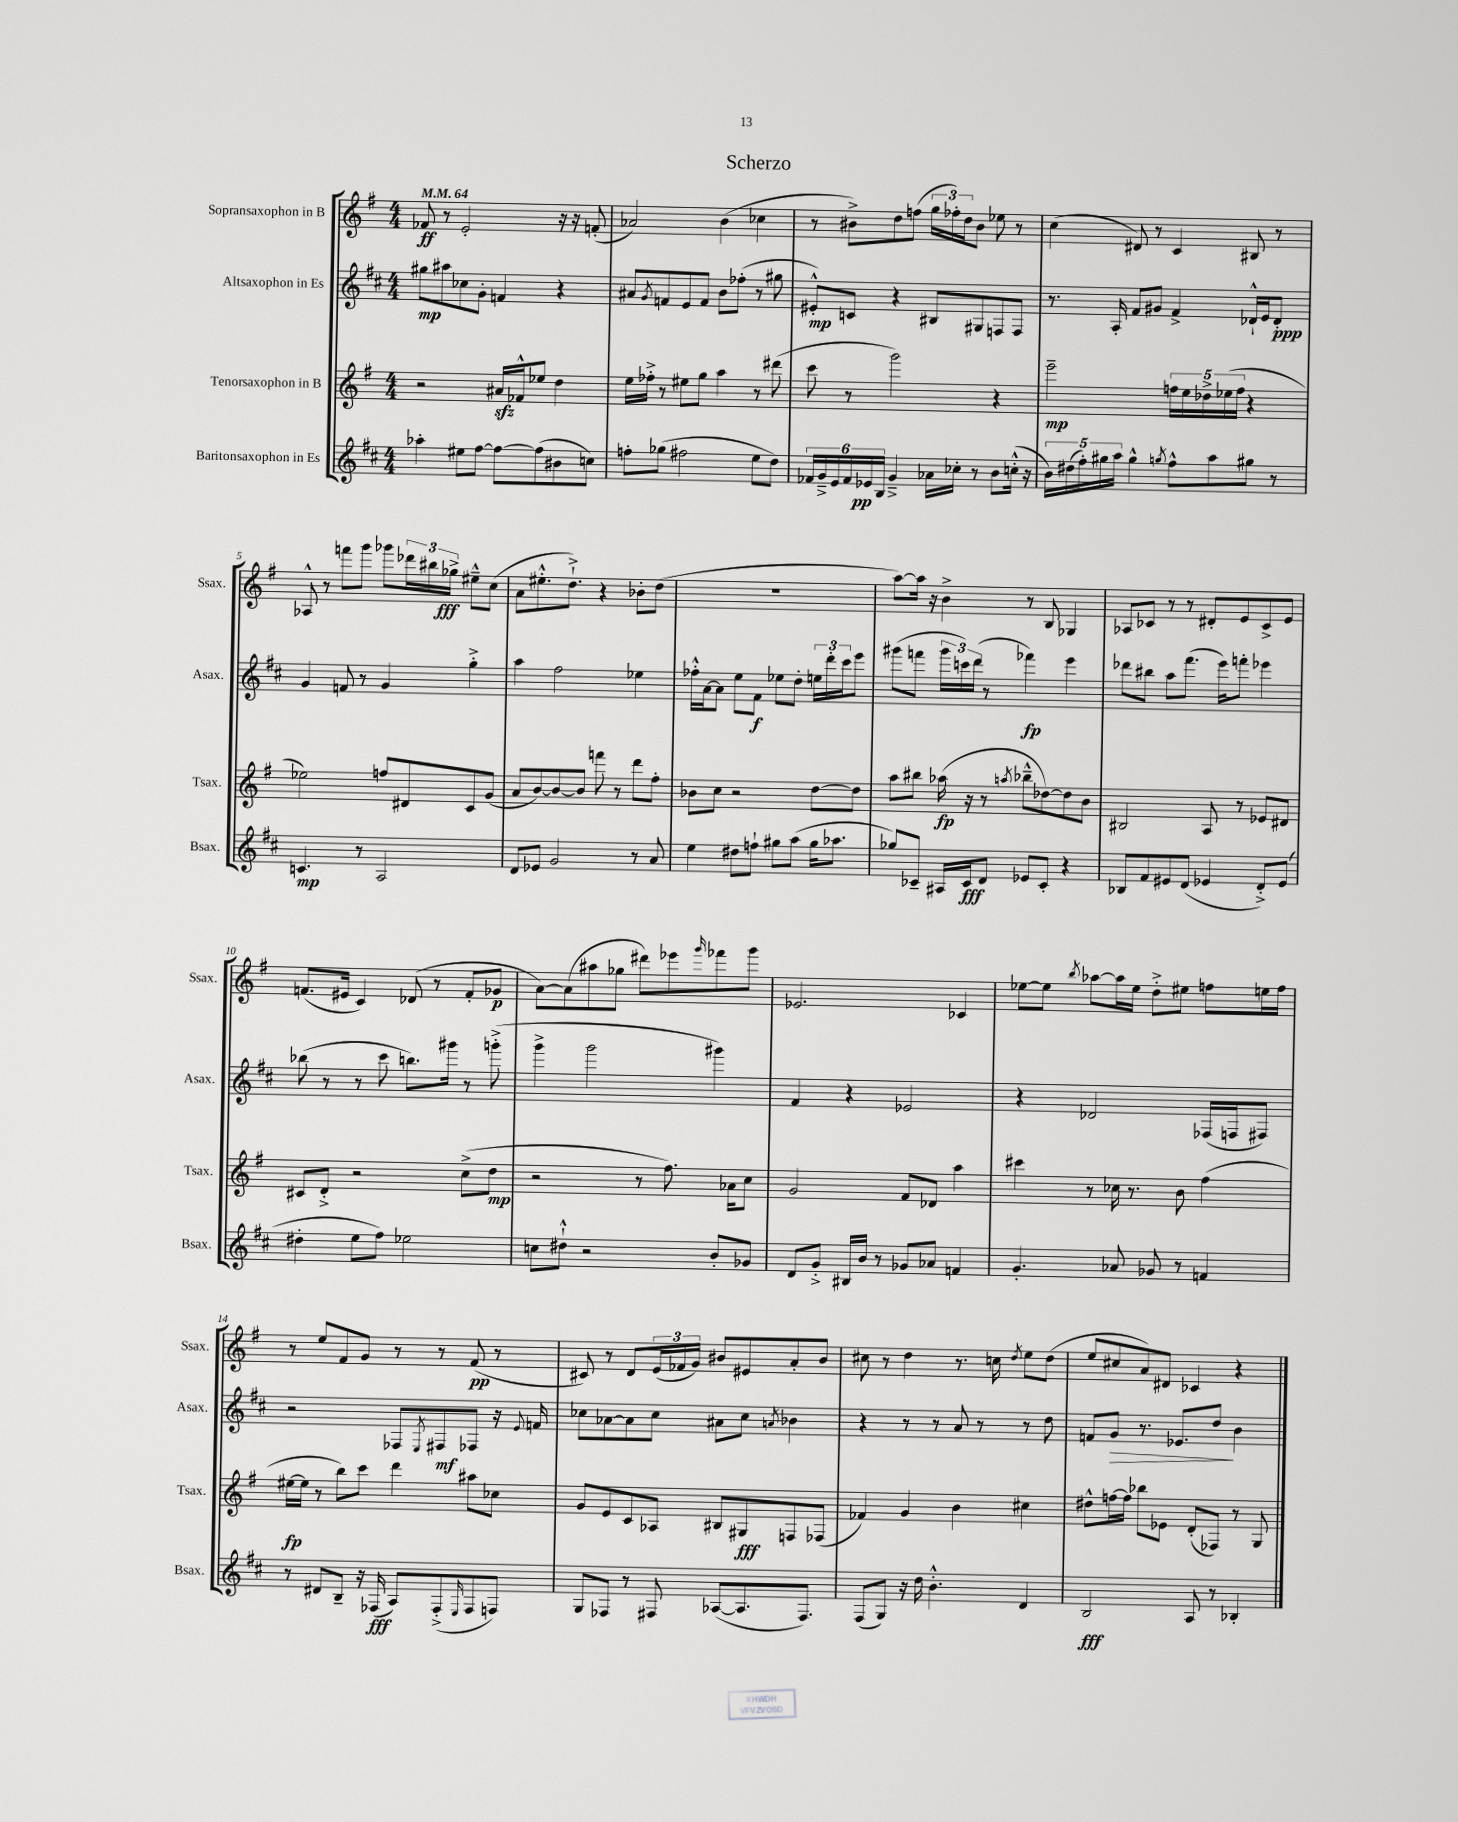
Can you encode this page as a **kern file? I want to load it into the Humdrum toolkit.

**kern	**dynam	**kern	**dynam	**kern	**dynam	**kern	**dynam
*part4	*part4	*part3	*part3	*part2	*part2	*part1	*part1
*staff4	*staff4	*staff3	*staff3	*staff2	*staff2	*staff1	*staff1
*I"Baritonsaxophon in Es	*	*I"Tenorsaxophon in B	*	*I"Altsaxophon in Es	*	*I"Sopransaxophon in B	*
*I'Bsax.	*	*I'Tsax.	*	*I'Asax.	*	*I'Ssax.	*
*clefG2	*	*clefG2	*	*clefG2	*	*clefG2	*
*k[f#c#]	*	*k[f#]	*	*k[f#c#]	*	*k[f#]	*
*M4/4	*	*M4/4	*	*M4/4	*	*M4/4	*
*MM64	*	*MM64	*	*MM64	*	*MM64	*
=1	=1	=1	=1	=1	=1	=1	=1
4aa-X'\	.	2r	.	8gg#X\L	mp	8f-X/	ff
.	.	.	.	8aa#X\	.	8r	.
8ee#X\L	.	.	.	8cc-X\	.	2e'/	.
[8ff#\J	.	.	.	8g'\J	.	.	.
8ff#\L_	.	16a#Xzz/LL	.	4fn/	.	.	.
.	.	16f-X^^/J	.	.	.	.	.
(8ff#\]	.	8ee-X/J	.	.	.	.	.
8b#X\	.	4dd\	.	4r	.	16r	.
.	.	.	.	.	.	16r	.
8ccn\J)	.	.	.	.	.	(8fn'/	.
=2	=2	=2	=2	=2	=2	=2	=2
8ffn'\L	.	16ee\LL	.	8a#X/L	.	2a-X/)	.
.	.	16ff-X'^\JJ	.	.	.	.	.
.	.	.	.	8qg/	.	.	.
(8gg-X\J	.	8r	.	8fn/	.	.	.
2ff#X\	.	8ee#X\L	.	8e/	.	.	.
.	.	8gg\J	.	8f/J	.	.	.
.	.	4aa\	.	8b\L	.	(4b\	.
.	.	.	.	(8ff-X'\J	.	.	.
8ee\L	.	8r	.	8r	.	4cc-X\	.
8dd\J)	.	(8ddd#X\	.	8gg#X\	.	.	.
=3	=3	=3	=3	=3	=3	=3	=3
24f-X/LL	.	8ccc\	.	8e#X'^^/L)	mp	8r	.
24g~^/	.	.	.	.	.	.	.
24e/	.	.	.	.	.	.	.
24f-/	.	8r	.	8cn/J	.	8b#X^\L)	.
24e-X/	pp	.	.	.	.	.	.
24B/JJ	.	.	.	.	.	.	.
4g~^/	.	2ggg\)	.	4r	.	8dd\	.
.	.	.	.	.	.	(8ffn\J	.
16a-X\LL	.	.	.	8B#X/L	.	24gg\LL	.
.	.	.	.	.	.	24ff-X'\)	.
16cc-X'\JJ	.	.	.	.	.	.	.
.	.	.	.	.	.	24dd\J	.
8r	.	.	.	8G#X/	.	8b#\J	.
8b\L	.	4r	.	8Fn/	.	8ee-X\	.
(16ccn'^^\Jk	.	.	.	8F/J	.	8r	.
16r	.	.	.	.	.	.	.
=4	=4	=4	=4	=4	=4	=4	=4
20b\LL)	.	2eee~\	mp	8.r	.	(4cc\	.
(20dd#X\	.	.	.	.	.	.	.
20ff#'\)	.	.	.	.	.	.	.
20gg#X\	.	.	.	.	.	.	.
.	.	.	.	16A'/	.	.	.
20aa\JJ	.	.	.	.	.	.	.
4gg#^^\	.	.	.	8f#/L	.	8d#X/)	.
.	.	.	.	8g#X/J	.	8r	.
8qggn/	.	.	.	.	.	.	.
8ff#^^\L	.	20ffn\LL	.	4f#^/	.	4c/	.
.	.	20ee\	.	.	.	.	.
.	.	20dd-X^\	.	.	.	.	.
8aa\	.	.	.	.	.	.	.
.	.	(20ee-X\	.	.	.	.	.
.	.	20ff\JJ	.	.	.	.	.
8gg#X\J	.	4r	.	16d-X`^^/LL	.	8B#X/	.
.	.	.	.	16e/J	.	.	.
8r	.	.	.	8d-'/J	ppp	8r	.
!!LO:LB:g=z
=5	=5	=5	=5	=5	=5	=5	=5
4.cn/	mp	2ee-X\)	.	4g/	.	8A-X^^/	.
.	.	.	.	.	.	8r	.
.	.	.	.	8fn/	.	8fffn\L	.
8r	.	.	.	8r	.	8ggg\J	.
2A/	.	8ffn/L	.	4g/	.	8ggg-X\L	.
.	.	8d#X/	.	.	.	24ddd-X\L	.
.	.	.	.	.	.	24bb#X\	.
.	.	.	.	.	.	24gg-X^\JJ	fff
.	.	8c/	.	4gg'^\	.	8ee#X~^^\L	.
.	.	(8g/J	.	.	.	(8cc\J	.
=6	=6	=6	=6	=6	=6	=6	=6
8d/L	.	8a/L	.	4aa\	.	8a\L	.
8e-X/J	.	[8b/)	.	.	.	8.ee#X'^^\	.
2g/	.	8b/_	.	2ff#\	.	.	.
.	.	.	.	.	.	8.dd`^\J)	.
.	.	8b/J]	.	.	.	.	.
.	.	8fffn\	.	.	.	4r	.
.	.	8r	.	.	.	.	.
8r	.	8ddd\L	.	4ee-X\	.	8b-X'\L	.
8a/	.	8ff#'\J	.	.	.	(8dd\J	.
=7	=7	=7	=7	=7	=7	=7	=7
4ee\	.	8b-X\L	.	16ff-X'^^\LL	.	1r	.
.	.	.	.	[16a\J	.	.	.
.	.	8cc\J	.	8a\J]	.	.	.
8dd#X\L	.	2r	.	8ee\L	.	.	.
8ffn`\J	.	.	.	8f#\J	f	.	.
8gg#X\L	.	.	.	8ee-X\L	.	.	.
(8aa\J	.	.	.	8dd'\J	.	.	.
16gg#\KL	.	[8dd\L	.	24een\LL	.	.	.
.	.	.	.	24ddd'\	.	.	.
8.aa-X\J	.	.	.	.	.	.	.
.	.	.	.	24ccc#\J	.	.	.
.	.	8dd\J]	.	8eee\J	.	.	.
=8	=8	=8	=8	=8	=8	=8	=8
8gg-X/L)	.	8aa\L	.	(8ggg#X\L	.	[8aa\L)	.
8c-X~/J	.	8bb#X\J	.	8fffn\J	.	16aa\Jk]	.
.	.	.	.	.	.	16r	.
16A#X/LL	.	(16aa-X\	fp	24ggg#\LL	.	4b^\	.
.	.	.	.	24cccn\)	.	.	.
16c-/J	fff	16r	.	.	.	.	.
.	.	.	.	(24ddd\JJ	.	.	.
8d/J	.	8r	.	8r	.	.	.
.	.	8qaan/	.	.	.	.	.
8e-X/L	.	8bb-X~^^\L	.	4fff-X\)	fp	8r	.
8c-'/J	.	[8dd-X\)	.	.	.	8B/	.
4r	.	8dd-\]	.	4eee\	.	4G-X/	.
.	.	8b\J	.	.	.	.	.
=9	=9	=9	=9	=9	=9	=9	=9
8B-X/L	.	2B#X/	.	8ddd-X\L	.	8A-X/L	.
8f#/	.	.	.	8bb#X\J	.	8c-X/J	.
8e#X/	.	.	.	8aa\L	.	8r	.
(8d/J	.	.	.	(8.fff#\J	.	8r	.
4e-X/	.	8A/	.	.	.	8d#X'/L	.
.	.	.	.	16eee\KL)	.	.	.
.	.	8r	.	8fffn'\J	.	8e/	.
8d'^/L)	.	8e-X/L	.	4eee-X\	.	8c-^/	.
(8e-/J	.	8d#X/J	.	.	.	8e/J	.
!!LO:LB:g=z
=10	=10	=10	=10	=10	=10	=10	=10
4dd#X'\	.	8c#X/L	.	(8bb-X\	.	(8.fn/L	.
.	.	8d'^/J	.	8r	.	.	.
.	.	.	.	.	.	16e#X/Jk	.
8ee\L	.	2r	.	8r	.	4c/)	.
8ff#\J)	.	.	.	8ccc#\	.	.	.
2ee-X\	.	.	.	8.bbn\L)	.	(8d-X/	.
.	.	.	.	.	.	8r	.
.	.	.	.	16ggg#X\Jk	.	.	.
.	.	(8cc^\L	.	8r	.	8f'/L	.
.	.	8dd\J	mp	(8gggn'^\	.	8g-X/J	p
=11	=11	=11	=11	=11	=11	=11	=11
8ccn\L	.	2r	.	4ggg^\	.	[8a\L)	.
8dd#X`^^\J	.	.	.	.	.	(8a\]	.
2r	.	.	.	2ggg\	.	8aa#X\	.
.	.	.	.	.	.	8gg-X\J	.
.	.	8r	.	.	.	8ddd#X\L)	.
.	.	8.ff#\)	.	.	.	8eee-X\	.
.	.	.	.	.	.	16qqggg/	.
8b'/L	.	.	.	4ggg#X\)	.	8fff-X\	.
.	.	16a-X\KL	.	.	.	.	.
8g-X/J	.	8cc\J	.	.	.	8ggg\J	.
=12	=12	=12	=12	=12	=12	=12	=12
8d/L	.	2g/	.	4f#/	.	2.e-X/	.
8g'^/J	.	.	.	.	.	.	.
16B#X/LL	.	.	.	4r	.	.	.
16b/JJ	.	.	.	.	.	.	.
8r	.	.	.	.	.	.	.
8g-X/L	.	8f#/L	.	2e-X/	.	.	.
8a-X/J	.	8d-X/J	.	.	.	.	.
4fn/	.	4aa\	.	.	.	4c-X/	.
=13	=13	=13	=13	=13	=13	=13	=13
4.g'/	.	4ccc#X\	.	4r	.	[8ee-X\L	.
.	.	.	.	.	.	8ee-\J]	.
.	.	.	.	.	.	8qbb/	.
.	.	8r	.	2d-X/	.	[8aa-X\L	.
8a-X/	.	16cc-X\	.	.	.	16aa-\L]	.
.	.	8.r	.	.	.	16ee-\JJ	.
8g-X/	.	.	.	.	.	8dd'^\L	.
8r	.	8b\	.	.	.	8ee#X\J	.
4fn/	.	(4ff#\	.	(16F-X/LL	.	8ffn\L	.
.	.	.	.	16Fn/J	.	.	.
.	.	.	.	8F#X/J)	.	16een\L	.
.	.	.	.	.	.	16ff\JJ	.
!!LO:LB:g=z
=14	=14	=14	=14	=14	=14	=14	=14
8r	.	[16ee#X\LL	fp	2r	.	8r	.
.	.	16ee#\JJ]	.	.	.	.	.
8d#X/L	.	8r	.	.	.	8ee/L	.
8B~/J	.	8bb\L)	.	.	.	8f#/	.
16r	.	8ccc\J	.	.	.	8g/J	.
(16F-X/	fff	.	.	.	.	.	.
8A/L)	.	4ddd\	.	8F-X/L	.	8r	.
.	.	.	.	8qE/	.	.	.
(8F-'^/	.	.	.	8F#X/	mf	8r	.
16qqE/	.	.	.	.	.	.	.
8F-/	.	8aa#X\L	.	8F-X/J	.	(8f#/	pp
8Fn/J)	.	8cc-X\J	.	16r	.	8r	.
.	.	.	.	8qqe/	.	.	.
.	.	.	.	16fn/	.	.	.
=15	=15	=15	=15	=15	=15	=15	=15
8G/L	.	8g/L	.	8cc-X\L	.	8c#X/)	.
8F-X/J	.	8e/	.	[8a-X\	.	8r	.
8r	.	8c/	.	8a-\]	.	8d/L	.
8F#X/	.	8A-X/J	.	8cc-\J	.	(24e/L	.
.	.	.	.	.	.	24f-X/	.
.	.	.	.	.	.	24g/JJ)	.
([8A-X/L	.	8B#X/L	.	8a#X\L	.	8b#X/L	.
8.A-/]	.	8G#X/	fff	8cc-\J	.	8e#X/	.
.	.	.	.	8qan/	.	.	.
.	.	8Fn/	.	4b-X\	.	8a'/	.
8.F#/J)	.	.	.	.	.	.	.
.	.	(8F-X/J	.	.	.	8b#/J	.
=16	=16	=16	=16	=16	=16	=16	=16
(8F#/L	.	4f-X/)	.	4r	.	8cc#X\	.
8G/J)	.	.	.	.	.	8r	.
16r	.	4g/	.	8r	.	4dd\	.
16dd\	.	.	.	.	.	.	.
4.b'^^\	.	.	.	8r	.	.	.
.	.	4b\	.	8a/	.	8.r	.
.	.	.	.	8r	.	.	.
.	.	.	.	.	.	16ccn\	.
.	.	.	.	.	.	8qdd/	.
4d/	.	4cc#X\	.	8r	.	8ee\L	.
.	.	.	.	8dd\	.	(8dd\J	.
=17	=17	=17	=17	=17	=17	=17	=17
2B/	fff	8dd#X^^\L	.	8fn/L	.	8ee/L	.
!	!	!	!	!	!LO:HP:b	!	!
.	.	[16ffn\L	.	8g/J	>	8cc#X/	.
.	.	16ff\JJ]	.	.	.	.	.
.	.	8bb-X\L	.	8.r	.	8a/)	.
.	.	8e-X\J	.	.	.	8d#X/J	.
.	.	.	.	8.e-X/L	.	.	.
8A/	.	(8d'/L	.	.	.	4c-X/	.
8r	.	8F-X/J)	.	8dd/J	.	.	.
4B-X'/	.	8r	.	4b\	]	4r	.
.	.	8G/	.	.	.	.	.
==	==	==	==	==	==	==	==
*-	*-	*-	*-	*-	*-	*-	*-
